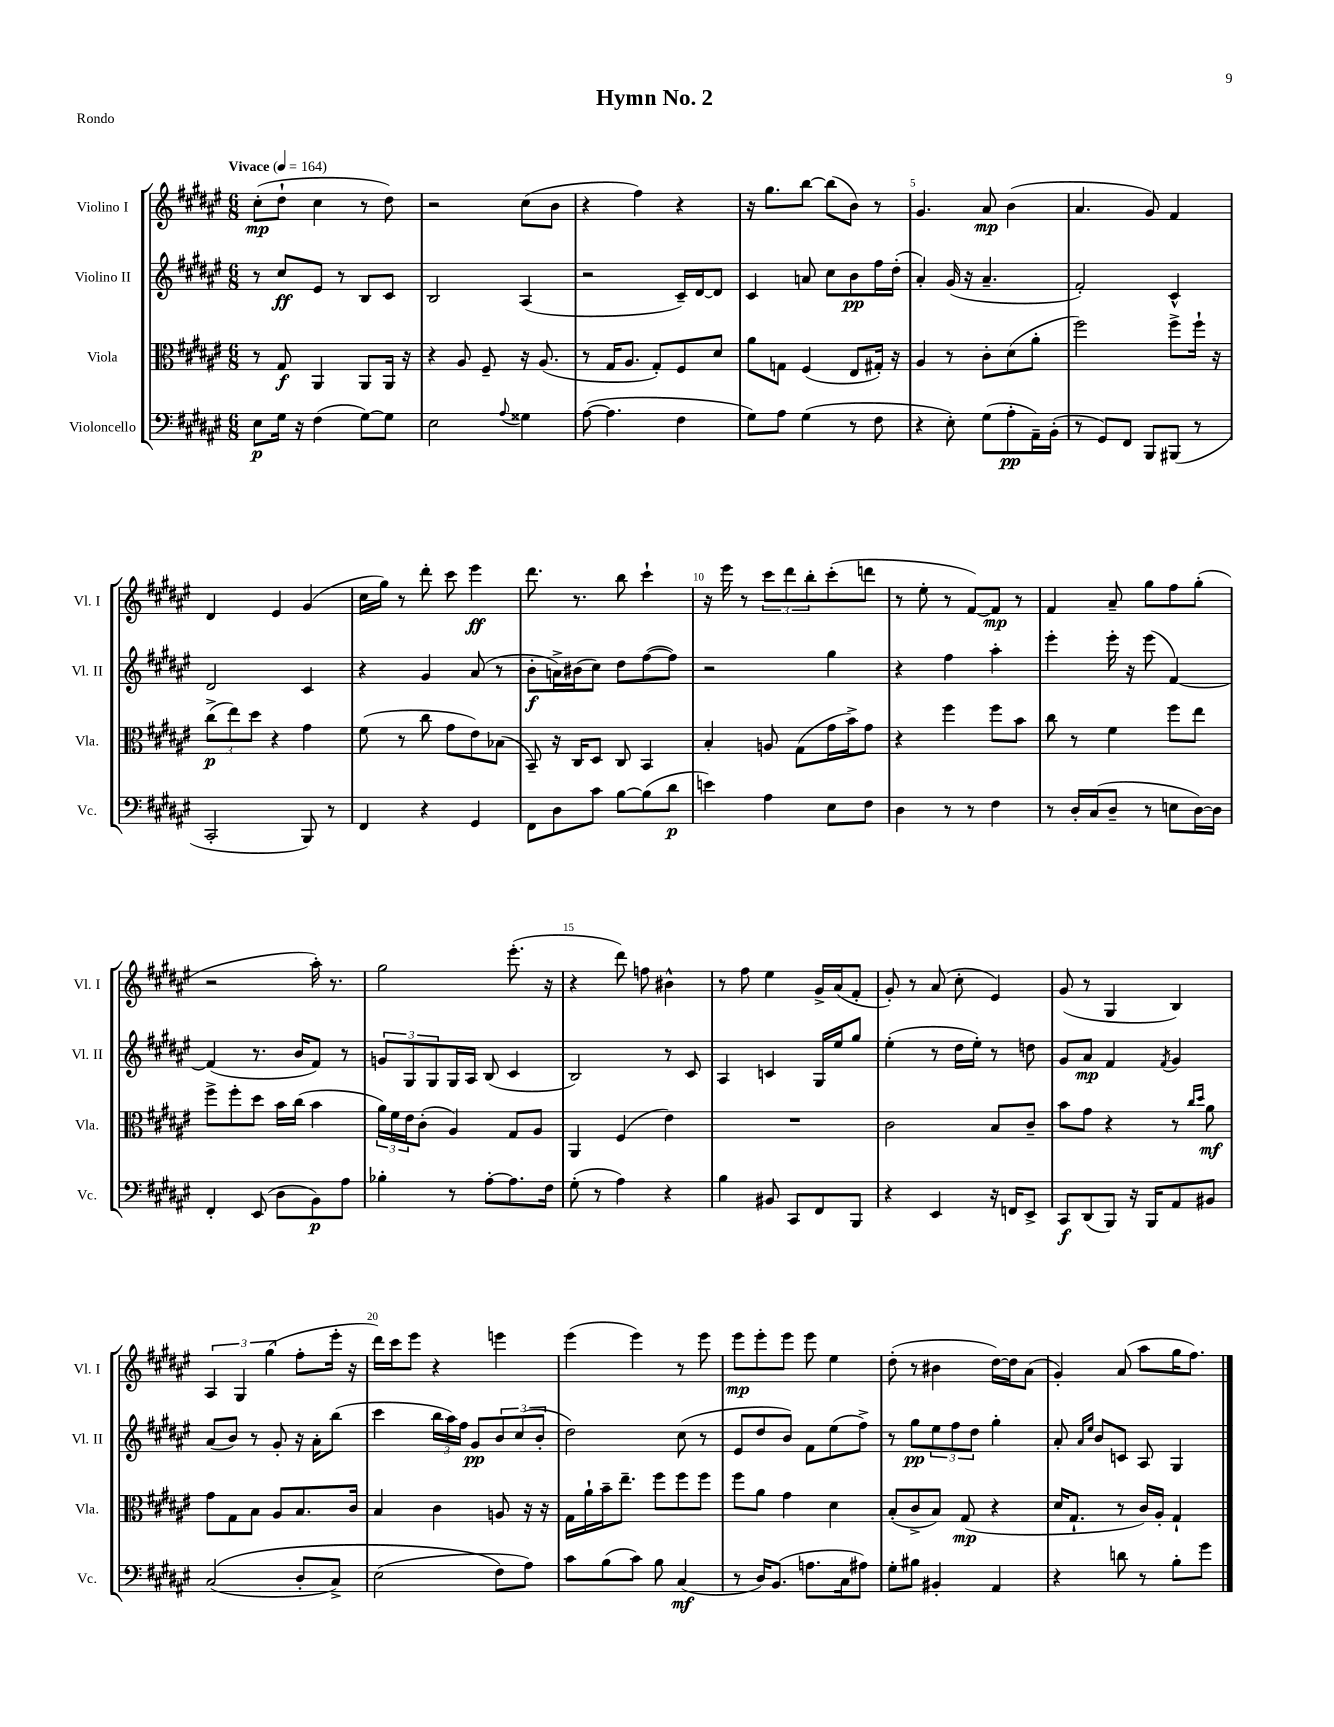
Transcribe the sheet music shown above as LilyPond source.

\header { title = "Hymn No. 2" piece = "Rondo" }
<<
\new StaffGroup <<
\new Staff = "s0" \with { instrumentName = "Violino I" shortInstrumentName = "Vl. I" } {
    \clef treble \key fis \major \numericTimeSignature \time 6/8 \tempo "Vivace" 4 = 164
    cis''8-.\mp( dis''8-! cis''4 r8 dis''8) |
    r2 cis''8( b'8 |
    r4 fis''4) r4 |
    r16 gis''8. b''8~ b''8( b'8) r8 |
    gis'4. ais'8\mp b'4( |
    ais'4. gis'8) fis'4 |
    dis'4 eis'4 gis'4( |
    cis''16 gis''16) r8 dis'''8-. cis'''8 eis'''4\ff |
    dis'''8. r8. b''8 cis'''4-! |
    r16 eis'''16 r8 \tuplet 3/2 { cis'''8 dis'''8 b''8-. } cis'''8-.( d'''8 |
    r8 eis''8-. r8 fis'8~) fis'8\mp r8 |
    fis'4 ais'8-- gis''8 fis''8 gis''8-.( |
    r2 ais''16-.) r8. |
    gis''2 eis'''8.-.( r16 |
    r4 dis'''8) f''8 bis'4-^ |
    r8 fis''8 eis''4 gis'16-> ais'16( fis'8-. |
    gis'8-.) r8 ais'8( cis''8-. eis'4) |
    gis'8( r8 gis4 b4) |
    \tuplet 3/2 { ais4 gis4 gis''4( } fis''8-. eis'''16-. r16 |
    dis'''16) cis'''16 eis'''8 r4 e'''4 |
    eis'''4( eis'''4) r8 eis'''8 |
    eis'''8\mp eis'''8-. eis'''8 eis'''8 eis''4 |
    dis''8-.( r8 bis'4 dis''16~) dis''16 ais'8( |
    gis'4-.) ais'8( ais''8 gis''16 fis''8.) \bar "|." |
}
\new Staff = "s1" \with { instrumentName = "Violino II" shortInstrumentName = "Vl. II" } {
    \clef treble \key fis \major \numericTimeSignature \time 6/8
    r8 cis''8\ff eis'8 r8 b8 cis'8 |
    b2 ais4( |
    r2 cis'16--) dis'16~ dis'8 |
    cis'4 a'8 cis''8 b'8\pp fis''16 dis''16-.( |
    ais'4-.) gis'16( r16 ais'4.-- |
    fis'2-.) cis'4-^ |
    dis'2 cis'4 |
    r4 gis'4 ais'8( r8 |
    b'8-.\f a'16->) bis'16( cis''8) dis''8 fis''8~( fis''8) |
    r2 gis''4 |
    r4 fis''4 ais''4-. |
    eis'''4-. eis'''16-. r16 eis'''8( fis'4~) |
    fis'4( r8. b'16 fis'8) r8 |
    \tuplet 3/2 { g'8 gis8 gis8 } gis16 ais16 b8( cis'4 |
    b2) r8 cis'8 |
    ais4 c'4 gis16 eis''16 gis''8 |
    eis''4-.( r8 dis''16 eis''16-.) r8 d''8 |
    gis'8 ais'8\mp fis'4 \acciaccatura { fis'8 } gis'4 |
    ais'8( b'8) r8 gis'8-. r16 ais'16-. b''8( |
    cis'''4 \tuplet 3/2 { b''16 ais''16) fis''16 } gis'8\pp \tuplet 3/2 { b'8 cis''8( b'8-. } |
    dis''2) cis''8( r8 |
    eis'8 dis''8 b'8) fis'8 eis''8( fis''8->) |
    r8 gis''8\pp \tuplet 3/2 { eis''8 fis''8 dis''8 } gis''4-. |
    ais'8-. \grace { ais'16 eis''16 } b'8 c'8 ais8 gis4 \bar "|." |
}
\new Staff = "s2" \with { instrumentName = "Viola" shortInstrumentName = "Vla." } {
    \clef alto \key fis \major \numericTimeSignature \time 6/8
    r8 gis8\f ais,4 ais,8 ais,16 r16 |
    r4 ais8 fis8-- r16 ais8.( |
    r8 gis16 ais8. gis8-.) fis8 dis'8 |
    ais'8 g8 fis4( eis8 gis16-.) r16 |
    ais4 r8 cis'8-. dis'8( ais'8-. |
    fis''2) fis''8-> fis''16-! r16 |
    \tuplet 3/2 { cis''8->\p( eis''8) dis''8 } r4 gis'4 |
    fis'8( r8 cis''8 gis'8 eis'8) bes8( |
    b,8--) r16 cis16 dis8 cis8 b,4 |
    b4-. a8 gis8( gis'16 b'16->) gis'8 |
    r4 fis''4 fis''8 b'8 |
    cis''8 r8 fis'4 fis''8 eis''8 |
    fis''8-> fis''8-. dis''8 b'16 cis''16( b'4 |
    \tuplet 3/2 { ais'16) fis'16 eis'16 } cis'8-.( ais4) gis8 ais8 |
    ais,4 fis4( eis'4) |
    R2. |
    cis'2 b8 cis'8-- |
    b'8 gis'8 r4 r8 \grace { cis''16 dis''16 } ais'8\mf |
    gis'8 gis8 b8 ais8 b8. cis'16 |
    b4 cis'4 a8 r16 r16 |
    gis16 ais'16-! b'16-- eis''8.-- fis''8 fis''8 fis''8 |
    fis''8 ais'8 gis'4 dis'4 |
    b8-.( cis'8-> b8) gis8\mp( r4 |
    dis'16 gis8.-! r8 cis'16) ais16-. gis4-! \bar "|." |
}
\new Staff = "s3" \with { instrumentName = "Violoncello" shortInstrumentName = "Vc." } {
    \clef bass \key fis \major \numericTimeSignature \time 6/8
    eis8\p gis16 r16 fis4( gis8~) gis8 |
    eis2 \appoggiatura { ais8 } gisis4 |
    ais8~( ais4. fis4 |
    gis8) ais8 gis4( r8 fis8 |
    r4 eis8-.) gis8( ais8-.\pp ais,16--) b,16-.( |
    r8 gis,8) fis,8 b,,8 bis,,8( r8 |
    cis,2-. b,,8) r8 |
    fis,4 r4 gis,4 |
    fis,8 dis8 cis'8 b8~ b8( dis'8\p |
    e'4) ais4 eis8 fis8 |
    dis4 r8 r8 fis4 |
    r8 dis16-. cis16( dis8-- r8 e8 dis16~) dis16 |
    fis,4-. eis,8( dis8 b,8\p) ais8 |
    bes4-. r8 ais8~-. ais8. fis16 |
    gis8-.( r8 ais4) r4 |
    b4 bis,8 cis,8 fis,8 b,,8 |
    r4 eis,4 r16 f,16 eis,8-> |
    cis,8\f dis,8( b,,8) r16 b,,16 ais,8 bis,8 |
    cis2(\( dis8-. cis8->) |
    eis2( fis8\) ais8) |
    cis'8 b8( cis'8) b8 cis4\mf( |
    r8 dis16) b,8.( a8. cis16 ais8) |
    gis8-. bis8 bis,4-. ais,4 |
    r4 d'8 r8 b8-. gis'8 \bar "|." |
}
>>
>>
\layout { \context { \Score \override BarNumber.break-visibility = ##(#f #t #t) barNumberVisibility = #(every-nth-bar-number-visible 5) } }
